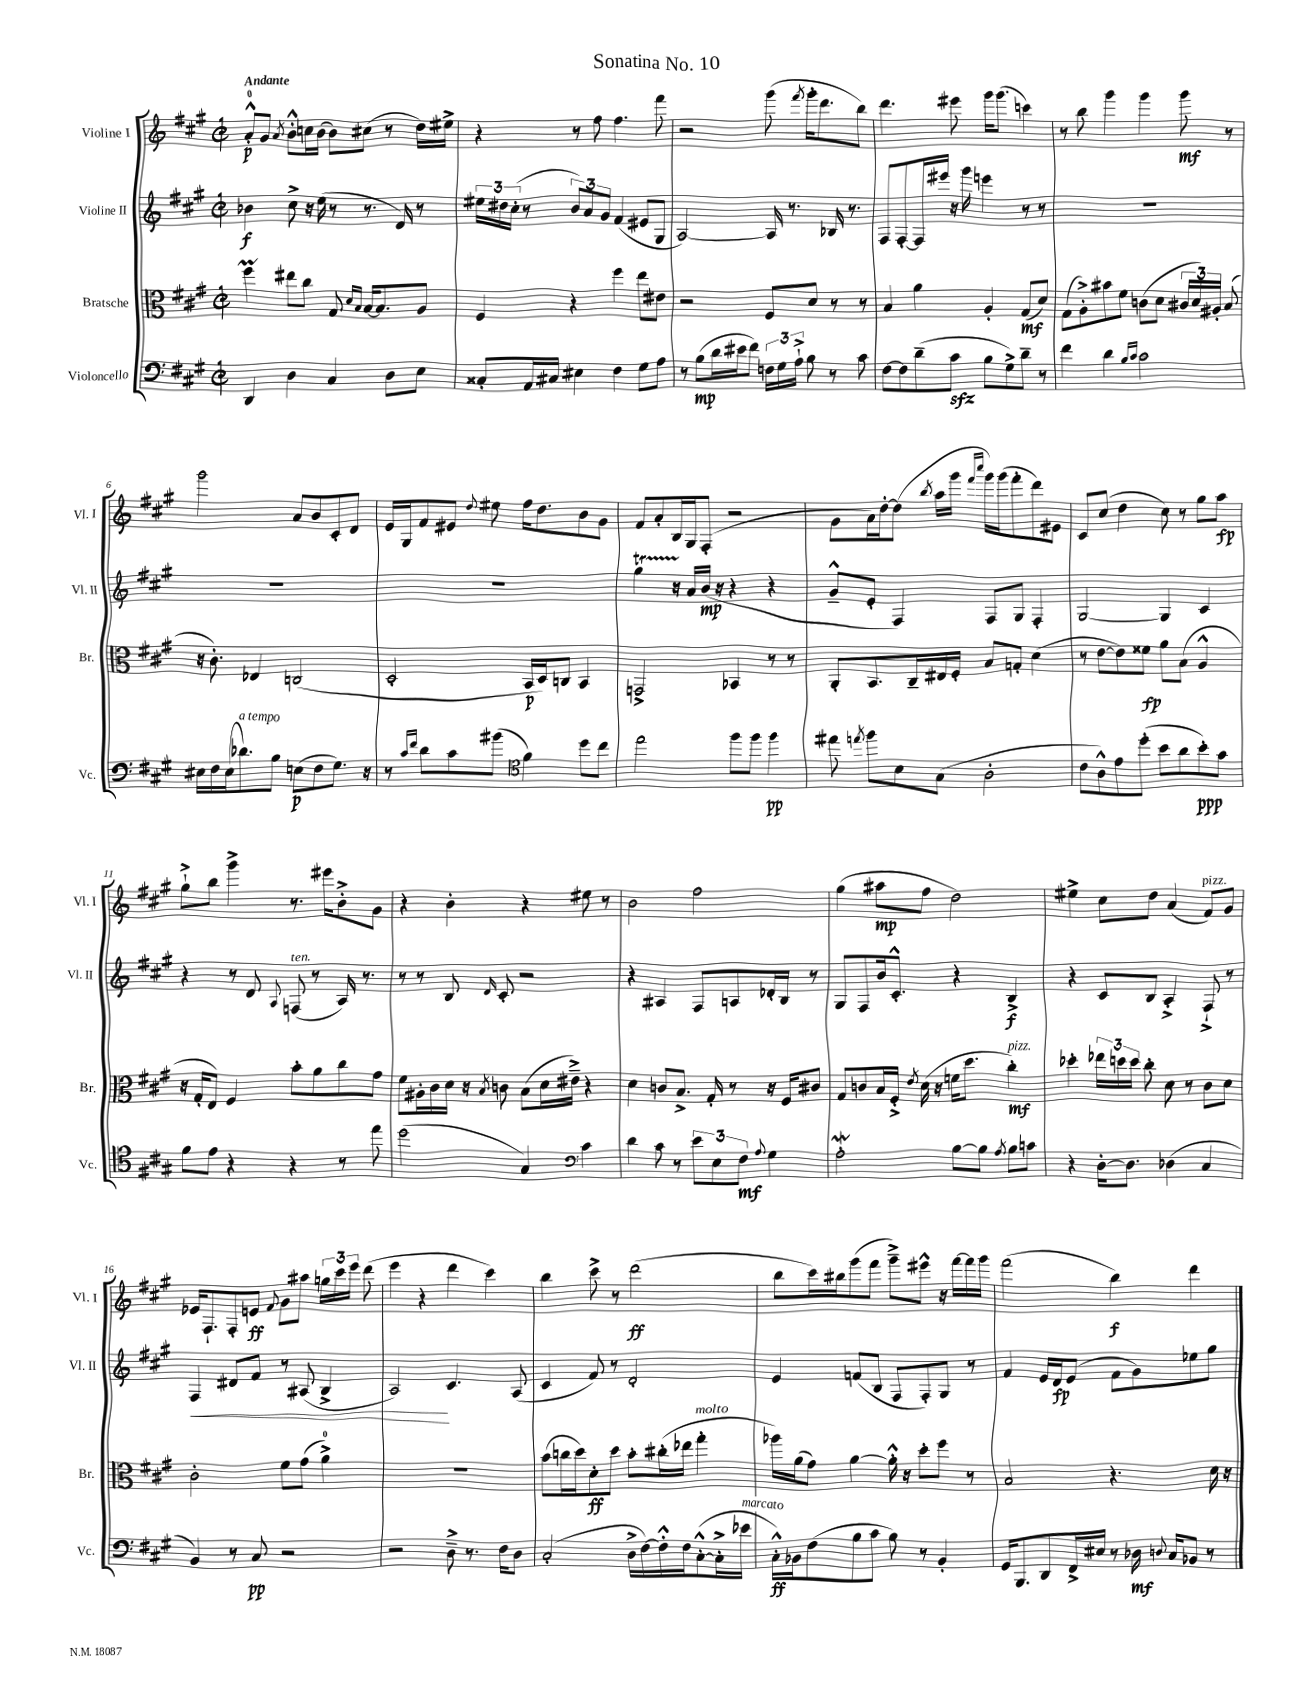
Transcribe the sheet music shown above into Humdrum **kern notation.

**kern	**kern	**kern	**kern
*staff4	*staff3	*staff2	*staff1
*clefF4	*clefC3	*clefG2	*clefG2
*k[f#c#g#]	*k[f#c#g#]	*k[f#c#g#]	*k[f#c#g#]
*M2/2	*M2/2	*M2/2	*M2/2
*met(c|)	*met(c|)	*met(c|)	*met(c|)
4DD/	4ff#\	4b-\	8a'^^/L
.	.	.	8g#/J
.	.	.	8qa/
4D\	8ee#\L	8cc#^\	8b'^^\L
.	8cc#\J	16r	16cc\L
.	.	(16ee\	(16b\JJ
4C#/	8G#/	8r	8b\L)
.	16qqd/LL	.	.
.	16qqB/JJ	.	.
.	[16B/LK	8.r	(8cc#\J
.	8.B/]	.	.
8D\L	.	.	8r
.	.	16d/)	.
8E\J	8A/J	8r	16dd\LL)
.	.	.	16ee#^\JJ
=	=	=	=
8C##'/L	4F#/	24ee#\LL	4r
.	.	24dd#\	.
.	.	(24cc#'\JJ	.
16AA/L	.	8r	.
16C#/JJ	.	.	.
4E#\	4r	12b/L)	8r
.	.	12a/	.
.	.	.	8ff#\
.	.	12g#/J	.
4F#\	4ff#\	(4f#/	4.ff#\
8G#\L	8ee\L	8e#/L	.
8A\J	8e#\J	8G#/J	8fff#\
=	=	=	=
8r	2r	[2A/)	2r
(8B\L	.	.	.
16d\L	.	.	.
16e#\J	.	.	.
8f#\J)	.	.	.
24F\LL	8F#/L	16A/]	(8ggg#\
24G#\	.	.	.
.	.	8.r	.
24A`^\JJ	.	.	.
.	.	.	8qfff#/
8B\	8d/J	.	16ggg#'\LK
.	.	.	8.ddd\
8r	8r	16B-/	.
.	.	8.r	.
8c#\	8r	.	8bb\J)
=	=	=	=
[8F#\L	4B/	8F#/L	4.ddd\
8F#\]	.	[8F#'/	.
(8d~\	4a\	16F#/]L	.
.	.	16eee#/JJ	.
8c#\J	.	16r	8eee#\
.	.	16ggg#\	.
8B\L	4A'/	4eee\	16ggg#\LK
.	.	.	(8.ggg#\J
8G#^\)	.	.	.
8d~\J	(8G#/L	8r	4ccc\)
8r	8d/J)	8r	.
=	=	=	=
4f#\	(8G#\L	1r	8r
.	8A'^\)	.	8bb\
4d\	8b#\	.	4ggg#\
.	8f#\J	.	.
16qqB/LL	.	.	.
16qqc#/JJ	.	.	.
2c#\	(8c\L	.	4ggg#\
.	8d\J	.	.
.	24c#/LL	.	8ggg#\
.	24d/)	.	.
.	24A#'/JJ	.	.
.	(8B/	.	8r
=	=	=	=
16E#\LL	16r	1r	2ggg#\
16F#\	8.c#'\)	.	.
(16E#\J	.	.	.
8.d-\)	.	.	.
.	4E-/	.	.
8B\J	.	.	.
(8E\L	(2C/	.	8a/L
8F#\	.	.	8b/
8.G#\J)	.	.	8c#'/
.	.	.	8d/J
16r	.	.	.
=	=	=	=
8r	2D'/	1r	16e/LL
.	.	.	16G#/J
16qqc#/LL	.	.	.
16qqf#/JJ	.	.	.
8d\L	.	.	8f#/
8c#\	.	.	8e#/J
.	.	.	8qqdd/
(8b#\J	.	.	8ee#\
*clefC4	*	*	*
4f#\)	16BB/LL	.	16ff#\LK
.	16D/J)	.	8.dd\
.	8C/J	.	.
8dd\L	4BB/	.	8b\
8cc#\J	.	.	8g#\J
=	=	=	=
2ee\	2GG^/	4gg#\	8f#/L
.	.	.	8a'/
.	.	16r	16B/L
.	.	16a/LL	16G#/J
.	.	(16b/JJ	(8F#'/J
.	.	16r	.
8ff#\L	4BB-/	4r	2r
8ff#\J	.	.	.
4ff#\	8r	4r	.
.	8r	.	.
=	=	=	=
8ee#\	8AA'/L	8g#~^^/L	8g#\L
8qee/	.	.	.
8ff#\L	8.BB/	8e'/J	16a\L)
.	.	.	[16dd'\J
8B\	.	4F#/)	(8dd\]J
.	16C#~/L	.	.
.	.	.	8qbb/
(8G#\J	16E#/	.	16aa\LL
.	16F#'/JJ	.	16ggg#\JJ
.	.	.	16qqfff#/LL
.	.	.	16qqcccc#/JJ
2A'\	8B/L	8F#/L	16ggg#\LL)
.	.	.	(16ggg#\J
.	8G'/J	8G#/J	8fff#'\
.	(4d\	4F#'/	8ddd\)
.	.	.	8e#\J
=	=	=	=
8c#\L	8r	[2G#/	8c#/L
8A^^\)	[8e\L	.	(8cc#/J
8e\	8e\])	.	4dd\
(8dd'\J	8f##\J	.	.
8b\L	8a\L	4G#/]	8cc#\)
8a\	(8B\J	.	8r
8b'\)	4A^^/	4c#/	8gg#\L
8g#\J	.	.	8aa\J
=	=	=	=
8f#\L	16r	4r	8gg#`^\L
.	16G#'/LK	.	.
8e\J	8E/J)	.	8bb\J
4r	4F#/	8r	4ggg#^\
.	.	8d/	.
.	.	8qqA/	.
4r	8b'\L	(8F/	8.r
.	8a\	8r	.
.	.	.	16eee#\LK
8r	8cc#\	16A/)	8b'^\
.	.	8.r	.
8ee\	8g#\J	.	8g#\J
=	=	=	=
(2dd\	8f#\L	8r	4r
.	16A#'\L	8r	.
.	16c#\	.	.
.	16d\JJ	8B/	4b'\
.	16r	.	.
.	8qB/	16qqd/	.
.	8c\	8c#'/	.
4G#/)	(8B\L	2r	4r
.	16d\L	.	.
.	16e#~^\JJ)	.	.
*clefF4	*	*	*
4c#\	4r	.	8ee#\
.	.	.	8r
=	=	=	=
4d\	4d\	4r	2b\
8c#\	8c/L	4A#/	.
8r	8.B^/J	.	.
12e\L	.	8F#/L	2ff#\
.	16G#'/	.	.
12E\	.	.	.
.	8r	8A/	.
12F#\J	.	.	.
8qqA/	.	.	.
4G#\	16r	16d-'/L	.
.	16F#/LK	16B/JJ	.
.	8c#/J	8r	.
=	=	=	=
2A'\	8G#/L	8G#/L	(4gg#\
.	8c/	8F#/	.
.	16B/L	16b/k	8aa#\L
.	16F#'^/JJ	8.c#'^^/J	.
.	8qe/	.	.
.	(16d\	.	8ff#\J
.	16r	.	.
[8B\L	16f\LK	4r	2dd\)
.	8.dd\J	.	.
8B\]J	.	.	.
8qA/	.	.	.
8B\L	4cc#'\)	4B^/	.
8c\J	.	.	.
=	=	=	=
4r	4dd-'\	4r	4ee#^\
[16D'\LK	24ee-\LL	8c#/L	8cc#\L
.	24dd\	.	.
8.D\]J	.	.	.
.	24dd\JJ	.	.
.	8cc#'\	8B/J	8dd\J
(4D-\	8d\	4A'^/	(4a/
.	8r	.	.
4C#/	8c#\L	8F#`^/	8f#/L)
.	8d\J	8r	8g#/J
=	=	=	=
4BB/)	2c#'\	4F#/	16e-/LK
.	.	.	8.F#`/
8r	.	8d#/L	8F#'/
8C#/	.	8f#/J	8e/J
.	.	.	8qqf#/
2r	8f#\L	8r	8g#\L
.	(8g#\J	(8A#/	8aa#\J
.	4a^\)	4B^/	24gg\LL
.	.	.	24ccc#\
.	.	.	24eee\JJ
.	.	.	(8ddd\
=	=	=	=
2r	1r	2A/)	4eee\
.	.	.	4r
8D~^\	.	4.c#/	4ddd\
8.r	.	.	.
.	.	.	4ccc#\)
16F#\LK	.	.	.
8D\J	.	(8A/	.
=	=	=	=
(2C#'/	(8b\L	4c#/	4bb\
.	16cc\L	.	.
.	16dd\J)	.	.
.	8d'\	8f#/)	8ccc#^\
.	8dd\J	8r	8r
16D^\LL	8b'\L	2d'/	(2ddd\
[16F#\)	.	.	.
16F#'^^\]	(16cc#'\L	.	.
16F#\J	16ee-\JJ	.	.
([8C#'^^\	4gg#'\	.	.
16C#'^\]L	.	.	.
16e-\JJ	.	.	.
=	=	=	=
16C#'^^\LL)	16aa-\LL)	4e/	8bb\L
16BB-\J	(16a\J	.	.
(8F#\	8g#\J)	.	16ccc#\L)
.	.	.	16bb#\J
8B\	[4a\	(8f/L	(8ggg#\
8c#\J	.	8B/J	8fff#\J
8B\)	16a'^^\]	8F#/L	8ggg#~^\L)
.	16r	.	.
8r	8dd'\L	8F#'/)	8eee#^^\J
4BB-'/	8ff#\J	8G#/J	16r
.	.	.	[16fff#\LL
.	8r	8r	16fff#\]
.	.	.	16ggg#\JJ
=	=	=	=
16GG#/LK	2B/	4f#/	(2fff#\
8.BBB/	.	.	.
8DD/	.	16e/LL	.
.	.	16d/J	.
16FF#^/L	.	(8e/J	.
16E#/JJ	.	.	.
8r	4.r	8f#\L	4bb\)
16D-\	.	8g#\)	.
8qqD/	.	.	.
16C#/LK	.	.	.
8BB-/J	.	8ee-\	4ddd\
8r	16d\	8gg#\J	.
.	16r	.	.
==	==	==	==
*-	*-	*-	*-
